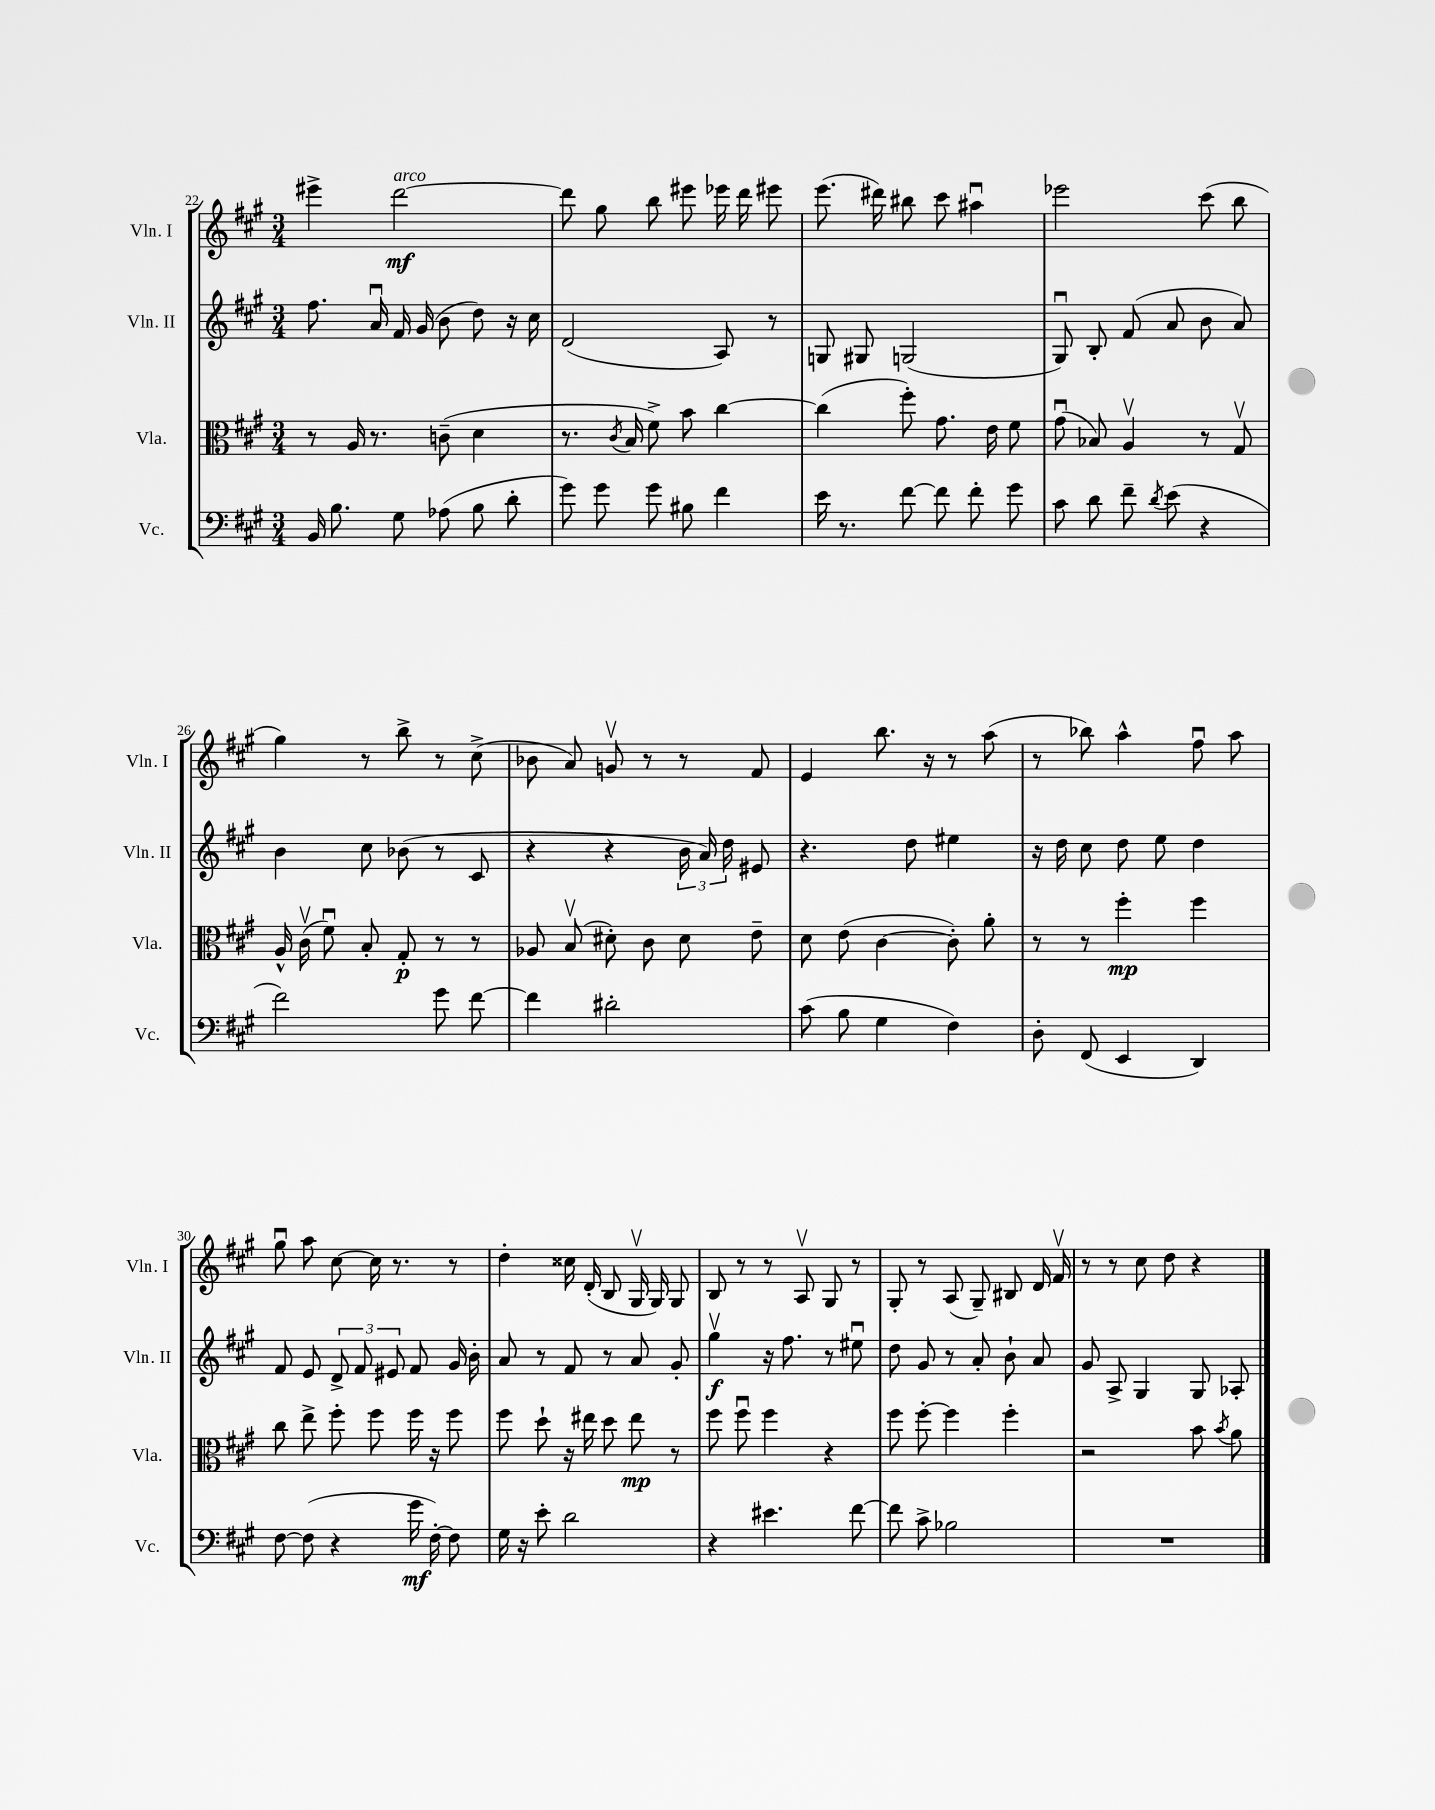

**kern	**dynam	**kern	**dynam	**kern	**dynam	**kern	**dynam
*part4	*part4	*part3	*part3	*part2	*part2	*part1	*part1
*staff4	*staff4	*staff3	*staff3	*staff2	*staff2	*staff1	*staff1
*I"Vc.	*	*I"Vla.	*	*I"Vln. II	*	*I"Vln. I	*
*I'Vc.	*	*I'Vla.	*	*I'Vln. II	*	*I'Vln. I	*
*clefF4	*	*clefC3	*	*clefG2	*	*clefG2	*
*k[f#c#g#]	*	*k[f#c#g#]	*	*k[f#c#g#]	*	*k[f#c#g#]	*
*M3/4	*	*M3/4	*	*M3/4	*	*M3/4	*
=22	=22	=22	=22	=22	=22	=22	=22
16BB/	.	8r	.	8.ff#\	.	4eee#X^\	.
8.B\	.	.	.	.	.	.	.
.	.	16A/	.	.	.	.	.
.	.	8.r	.	16au/	.	.	.
!	!	!	!	!	!	!LO:TX:a:i:t=arco	!
8G#\	.	.	.	16f#/	.	[2ddd\	mf
.	.	.	.	(16g#/	.	.	.
(8A-X\	.	(8cn~\	.	8b\	.	.	.
8B\	.	4d\	.	8dd\)	.	.	.
8d'\	.	.	.	16r	.	.	.
.	.	.	.	16cc#\	.	.	.
=23	=23	=23	=23	=23	=23	=23	=23
8g#\)	.	8.r	.	(2d/	.	8ddd\]	.
8g#\	.	.	.	.	.	8gg#\	.
.	.	8qc#/	.	.	.	.	.
.	.	16B/	.	.	.	.	.
8g#\	.	8f#^\)	.	.	.	8bb\	.
8B#X\	.	8b\	.	.	.	8eee#X\	.
4f#\	.	[4cc#\	.	8A/)	.	16eee-X\	.
.	.	.	.	.	.	16ddd\	.
.	.	.	.	8r	.	8eee#X\	.
=24	=24	=24	=24	=24	=24	=24	=24
16e\	.	(4cc#\]	.	8Gn/	.	(8.eee\	.
8.r	.	.	.	.	.	.	.
.	.	.	.	8G#X/	.	.	.
.	.	.	.	.	.	16ddd#X\)	.
[8f#\	.	8ff#'\)	.	(2Gn/	.	8bb#X\	.
8f#\]	.	8.g#\	.	.	.	8ccc#\	.
8f#'\	.	.	.	.	.	4aa#Xu\	.
.	.	16e\	.	.	.	.	.
8g#\	.	8f#\	.	.	.	.	.
=25	=25	=25	=25	=25	=25	=25	=25
8c#\	.	(8g#u\	.	8G#u/)	.	2eee-X\	.
8d\	.	8B-X/)	.	8B'/	.	.	.
8f#~\	.	4Av/	.	(8f#/	.	.	.
8qd/	.	.	.	.	.	.	.
(8e\	.	.	.	8a/	.	.	.
4r	.	8r	.	8b\	.	(8ccc#\	.
.	.	8G#v/	.	8a/)	.	8bb\	.
!!LO:LB:g=z
=26	=26	=26	=26	=26	=26	=26	=26
2f#\)	.	16A^^/	.	4b\	.	4gg#\)	.
.	.	(16c#v\	.	.	.	.	.
.	.	8f#u\)	.	.	.	.	.
.	.	8B'/	.	8cc#\	.	8r	.
.	.	8G#'/	p	(8b-X\	.	8bb^\	.
8g#\	.	8r	.	8r	.	8r	.
[8f#\	.	8r	.	8c#/	.	(8cc#^\	.
=27	=27	=27	=27	=27	=27	=27	=27
4f#\]	.	8A-X/	.	4r	.	8b-X\	.
.	.	(8Bv/	.	.	.	8a/)	.
2d#X'\	.	8d#X'\)	.	4r	.	8gnv/	.
.	.	8c#\	.	.	.	8r	.
.	.	8d#\	.	24b\	.	8r	.
.	.	.	.	24a/)	.	.	.
.	.	.	.	24dd\	.	.	.
.	.	8e~\	.	8e#X/	.	8f#/	.
=28	=28	=28	=28	=28	=28	=28	=28
(8c#\	.	8d\	.	4.r	.	4e/	.
8B\	.	(8e\	.	.	.	.	.
4G#\	.	[4c#\	.	.	.	8.bb\	.
.	.	.	.	8dd\	.	.	.
.	.	.	.	.	.	16r	.
4F#\)	.	8c#'\])	.	4ee#X\	.	8r	.
.	.	8a'\	.	.	.	(8aa\	.
=29	=29	=29	=29	=29	=29	=29	=29
8D'\	.	8r	.	16r	.	8r	.
.	.	.	.	16dd\	.	.	.
(8FF#/	.	8r	.	8cc#\	.	8bb-X\)	.
4EE/	.	4ff#'\	mp	8dd\	.	4aa^^\	.
.	.	.	.	8ee\	.	.	.
4DD/)	.	4ff#\	.	4dd\	.	8ff#u\	.
.	.	.	.	.	.	8aa\	.
!!LO:LB:g=z
=30	=30	=30	=30	=30	=30	=30	=30
[8F#\	.	8cc#\	.	8f#/	.	8gg#u\	.
(8F#\]	.	8ee^\	.	8e/	.	8aa\	.
4r	.	8ff#'\	.	12d^/	.	[8cc#\	.
.	.	.	.	12f#/	.	.	.
.	.	8ff#\	.	.	.	16cc#\]	.
.	.	.	.	12e#X/	.	.	.
.	.	.	.	.	.	8.r	.
16g#\	mf	16ff#\	.	8f#/	.	.	.
[16F#'\)	.	16r	.	.	.	.	.
8F#\]	.	8ff#\	.	16g#/	.	8r	.
.	.	.	.	16b'\	.	.	.
=31	=31	=31	=31	=31	=31	=31	=31
16G#\	.	8ff#\	.	8a/	.	4dd'\	.
16r	.	.	.	.	.	.	.
8e'\	.	8dd`\	.	8r	.	.	.
2d\	.	16r	.	8f#/	.	16cc##X\	.
.	.	16ee#X\	.	.	.	(16d'/	.
.	.	8dd\	.	8r	.	8B/	.
.	.	8ee#\	mp	8a/	.	16G#v/	.
.	.	.	.	.	.	16G#/)	.
.	.	8r	.	8g#'/	.	8G#/	.
=32	=32	=32	=32	=32	=32	=32	=32
4r	.	8ff#\	.	4gg#v\	f	8B/	.
.	.	8ff#u\	.	.	.	8r	.
4.e#X\	.	4ff#\	.	16r	.	8r	.
.	.	.	.	8.ff#\	.	.	.
.	.	.	.	.	.	8Av/	.
.	.	4r	.	8r	.	8G#/	.
[8f#\	.	.	.	8ee#Xu\	.	8r	.
=33	=33	=33	=33	=33	=33	=33	=33
8f#\]	.	8ff#\	.	8dd\	.	8G#'/	.
8c#^\	.	[8ff#'\	.	8g#/	.	8r	.
2B-X\	.	4ff#\]	.	8r	.	(8A/	.
.	.	.	.	8a'/	.	8G#~/)	.
.	.	4ff#'\	.	8b`\	.	8B#X/	.
.	.	.	.	8a/	.	16d/	.
.	.	.	.	.	.	16f#v/	.
=34	=34	=34	=34	=34	=34	=34	=34
2.r	.	2r	.	8g#/	.	8r	.
.	.	.	.	8A^/	.	8r	.
.	.	.	.	4G#/	.	8cc#\	.
.	.	.	.	.	.	8dd\	.
.	.	8b\	.	8G#/	.	4r	.
.	.	8qb/	.	.	.	.	.
.	.	8a\	.	8A-X'/	.	.	.
==	==	==	==	==	==	==	==
*-	*-	*-	*-	*-	*-	*-	*-
